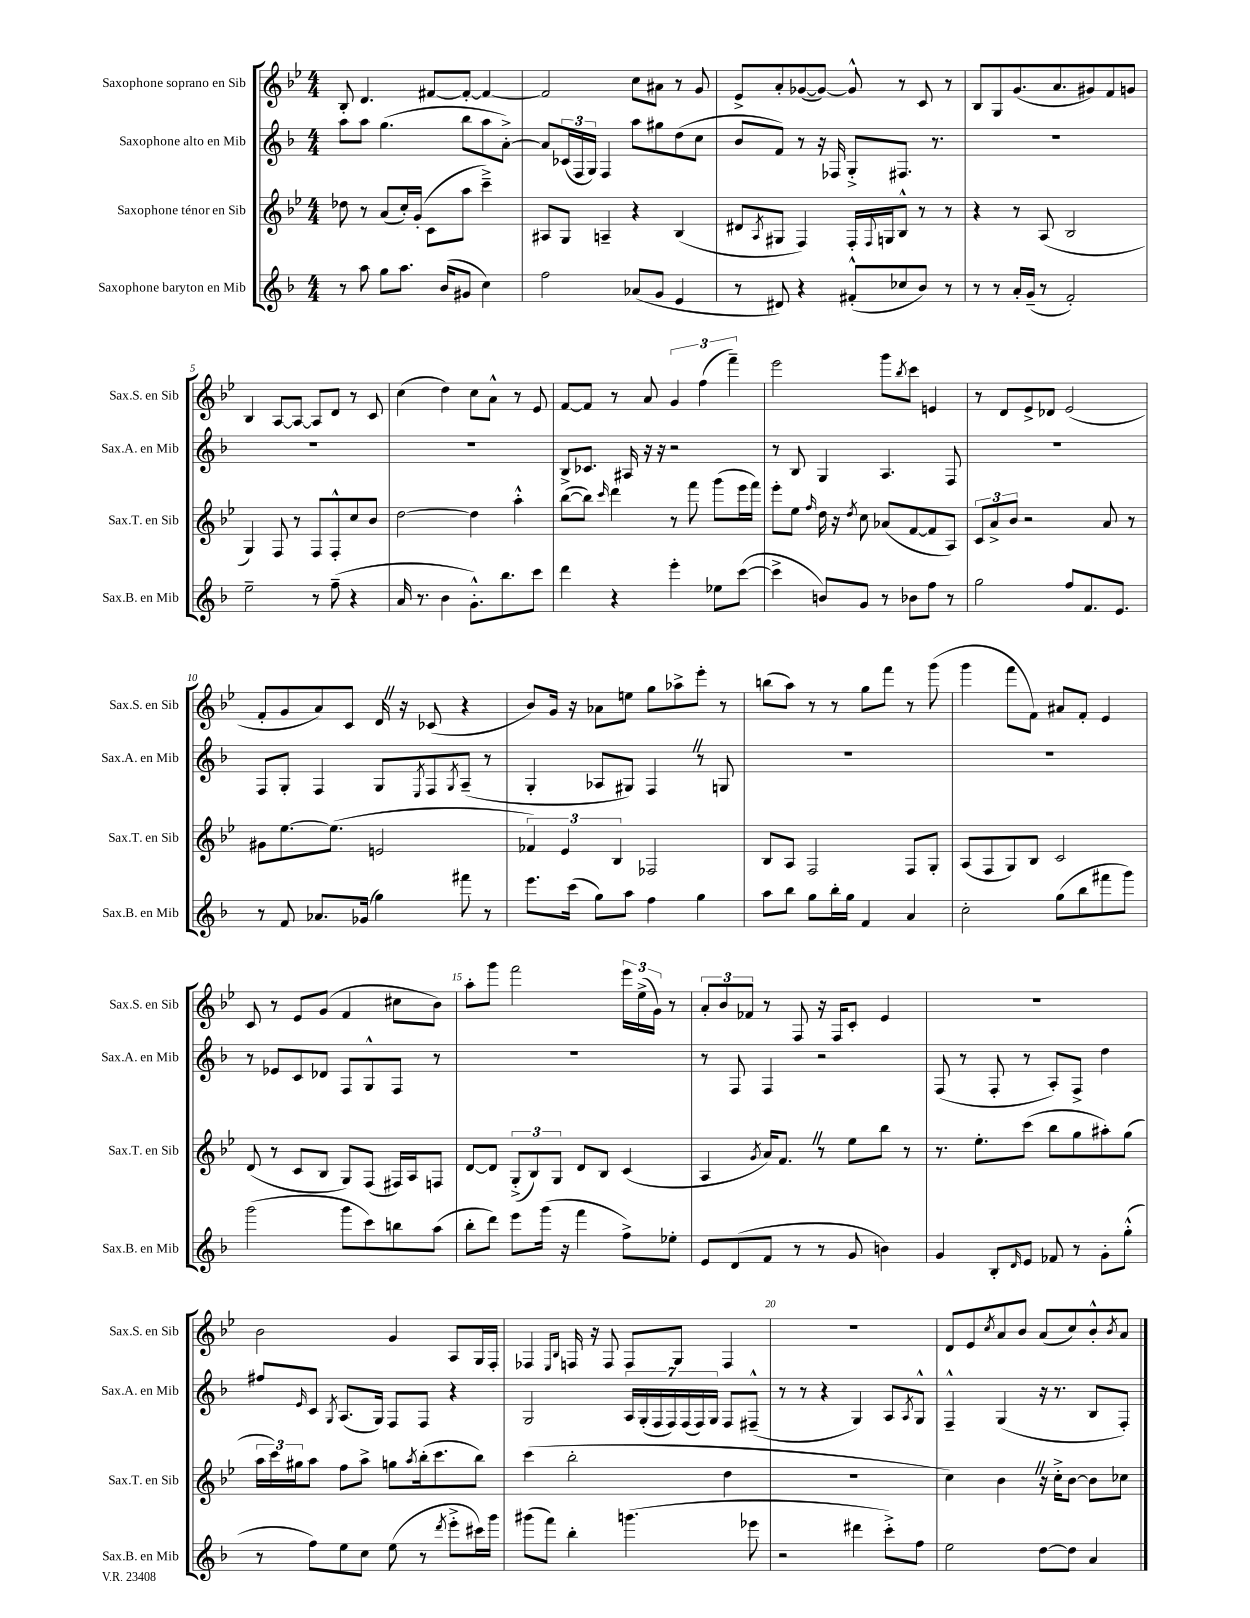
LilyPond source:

<<
\new StaffGroup <<
\new Staff = "s0" \with { instrumentName = "Saxophone soprano en Sib" shortInstrumentName = "Sax.S. en Sib" } {
    \clef treble \key bes \major \numericTimeSignature \time 4/4
    bes8-. d'4. fis'8~ fis'8~-. fis'4~ |
    fis'2 c''8 ais'8 r8 g'8 |
    ees'8-> a'8-. ges'8~( ges'8~) ges'8-^ r8 c'8 r8 |
    bes8 g8 g'8.( a'8. gis'8) f'8 g'8 |
    bes4 a8~ a8~ a8 d'8 r8 c'8 |
    c''4( d''4) c''8 a'8-^ r8 ees'8 |
    f'8~ f'8 r8 a'8 \tuplet 3/2 { g'4 f''4( f'''4--) } |
    ees'''2 g'''8 \acciaccatura { bes''8 } c'''8 e'4 |
    r8 d'8 ees'8-> des'8 ees'2( |
    f'8-. g'8 a'8) c'8 d'16 \once \override BreathingSign.text = \markup { \musicglyph "scripts.caesura.straight" } \breathe r16 ces'8( r4 |
    bes'8) g'16 r16 aes'8 e''8 g''8 aes''8-> ees'''8-. r8 |
    b''8( a''8) r8 r8 g''8 f'''8 r8 g'''8( |
    g'''4 f'''8 f'8) ais'8 f'8-. ees'4 |
    c'8 r8 ees'8 g'8( f'4 cis''8 bes'8) |
    a''8-. g'''8 f'''2 \tuplet 3/2 { ees'''16 ees''16->( g'16) } r8 |
    \tuplet 3/2 { a'8-. bes'8 fes'8 } r8 f8 r16 f16 c'8-. ees'4 |
    R1 |
    bes'2 g'4 a8 g16 f16-. |
    fes4 \grace { ees16 bes16 } f16 r16 f8 f8 g8 f4 |
    R1 |
    d'8 ees'8 \acciaccatura { c''8 } a'8 bes'8 a'8( c''8) bes'8-.-^ \acciaccatura { bes'8 } a'8 \bar "|." |
}
\new Staff = "s1" \with { instrumentName = "Saxophone alto en Mib" shortInstrumentName = "Sax.A. en Mib" } {
    \clef treble \key f \major \numericTimeSignature \time 4/4
    a''8 a''8 g''4.( bes''8 a''8 a'8~-.->) |
    a'8 \tuplet 3/2 { ces'16( f16 g16) } f4 a''8 gis''8 d''8( c''8 |
    bes'8 f'8) r8 r16 fes16 g8-.-> fis8. r8. |
    R1 |
    R1 |
    R1 |
    bes8-> ces'8. ais16 r16 r16 r2 |
    r8 bes8 g4 a4. f8 |
    R1 |
    f8 g8-. f4 g8 \acciaccatura { e8 } f8 \acciaccatura { g8 } a8--( r8 |
    g4-. aes8 gis8) f4 \once \override BreathingSign.text = \markup { \musicglyph "scripts.caesura.straight" } \breathe r8 g8 |
    R1 |
    R1 |
    r8 ees'8 c'8 des'8 f8 g8-^ f8 r8 |
    R1 |
    r8 f8 f4 r2 |
    f8( r8 f8-. r8 a8-.) f8-> d''4 |
    fis''8 \grace { e'16 } c'8 \acciaccatura { g8 } a8.( g16) f8 f8 r4 |
    g2 \tuplet 7/4 { a16 g16-.( f16 f16) f16( f16) g16 } f8 fis8---^( |
    r8 r8 r4 g4) a8 \acciaccatura { a8 } g8-^ |
    f4---^ g4( r16 r8. bes8 f8-.) \bar "|." |
}
\new Staff = "s2" \with { instrumentName = "Saxophone ténor en Sib" shortInstrumentName = "Sax.T. en Sib" } {
    \clef treble \key bes \major \numericTimeSignature \time 4/4
    des''8 r8 a'8( c''16-.) g'16-.( c'8 a''8 c'''4--->) |
    ais8 g8 a4-- r4 bes4( |
    dis'8 \acciaccatura { a8 } gis8 f4) f16-. \appoggiatura { f8 } g16 bes8-^ r8 r8 |
    r4 r8 a8( bes2 |
    g4) f8 r8 f8 f8-.-^ c''8 bes'8 |
    d''2~ d''4 a''4-.-^ |
    bes''8~( bes''8) \grace { c'''16 } d'''4 r8 f'''8 g'''8( ees'''16 f'''16) |
    ees'''8-. ees''8 \grace { f''16 } d''16 r16 \acciaccatura { d''8 } c''8 aes'8( f'8~ f'8 a8) |
    \tuplet 3/2 { c'8 a'8-> bes'8 } r2 a'8 r8 |
    gis'8 ees''8.~ ees''8.( e'2 |
    \tuplet 3/2 { fes'4) ees'4 bes4 } fes2 |
    bes8 a8 f2 f8 g8-. |
    a8( f8 g8) bes8 c'2 |
    d'8( r8 c'8 bes8 g8) f8( fis16) a16 f8 |
    d'8~ d'8 \tuplet 3/2 { g8-.->( bes8) g8 } d'8 bes8 c'4( |
    a4 \acciaccatura { g'8 } a'16) f'8. \once \override BreathingSign.text = \markup { \musicglyph "scripts.caesura.straight" } \breathe r8 ees''8 bes''8 r8 |
    r8. ees''8.-. c'''8( bes''8 g''8 ais''8-.) g''8( |
    \tuplet 3/2 { a''16 c'''16) gis''16 } a''8 f''8 a''8-> g''8 \acciaccatura { a''8 } bes''16-.( c'''8. bes''8) |
    c'''4( bes''2-. d''4 |
    R1 |
    c''4) bes'4 \once \override BreathingSign.text = \markup { \musicglyph "scripts.caesura.straight" } \breathe r16 c''16-.-> bes'8~ bes'8 ces''8 \bar "|." |
}
\new Staff = "s3" \with { instrumentName = "Saxophone baryton en Mib" shortInstrumentName = "Sax.B. en Mib" } {
    \clef treble \key f \major \numericTimeSignature \time 4/4
    r8 a''8 g''8 a''8. bes'16( gis'8 c''4) |
    f''2 aes'8( g'8 e'4 |
    r8 dis'8) r4 fis'8-.-^( ces''8 bes'8) r8 |
    r8 r8 a'16-. g'16--( r8 f'2-.) |
    e''2-- r8 f''8--( r4 |
    a'16 r8. bes'4 g'8.-.-^) bes''8. c'''8 |
    d'''4 r4 e'''4-. ees''8 c'''8~( |
    c'''4-> b'8) g'8 r8 bes'8 f''8 r8 |
    g''2 f''8 f'8. e'8. |
    r8 f'8 aes'8. ges'16( g''4) fis'''8 r8 |
    e'''8. c'''16( g''8) a''8 f''4 g''4 |
    a''8 bes''8 g''8 bes''16-. g''16 f'4 a'4 |
    c''2-. g''8( bes''8 fis'''8 g'''8) |
    g'''2( g'''8 c'''8) b''8 a''8( |
    bes''8-. d'''8) e'''8 g'''16( r16 f'''4 f''8->) ees''8-. |
    e'8 d'8( f'8 r8 r8 g'8 b'4) |
    g'4 bes8-. \grace { d'16 } e'8 fes'8 r8 g'8-. g''8-.-^( |
    r8 f''8) e''8 c''8 e''8( r8 \acciaccatura { d'''8 } e'''8-.-> cis'''16) g'''16 |
    gis'''8( f'''8) bes''4-. g'''4.( ees'''8 |
    r2 dis'''4 c'''8-.->) f''8 |
    e''2 d''8~ d''8 a'4 \bar "|." |
}
>>
>>
\layout { \context { \Score \override BarNumber.break-visibility = ##(#f #t #t) barNumberVisibility = #(every-nth-bar-number-visible 5) } }
